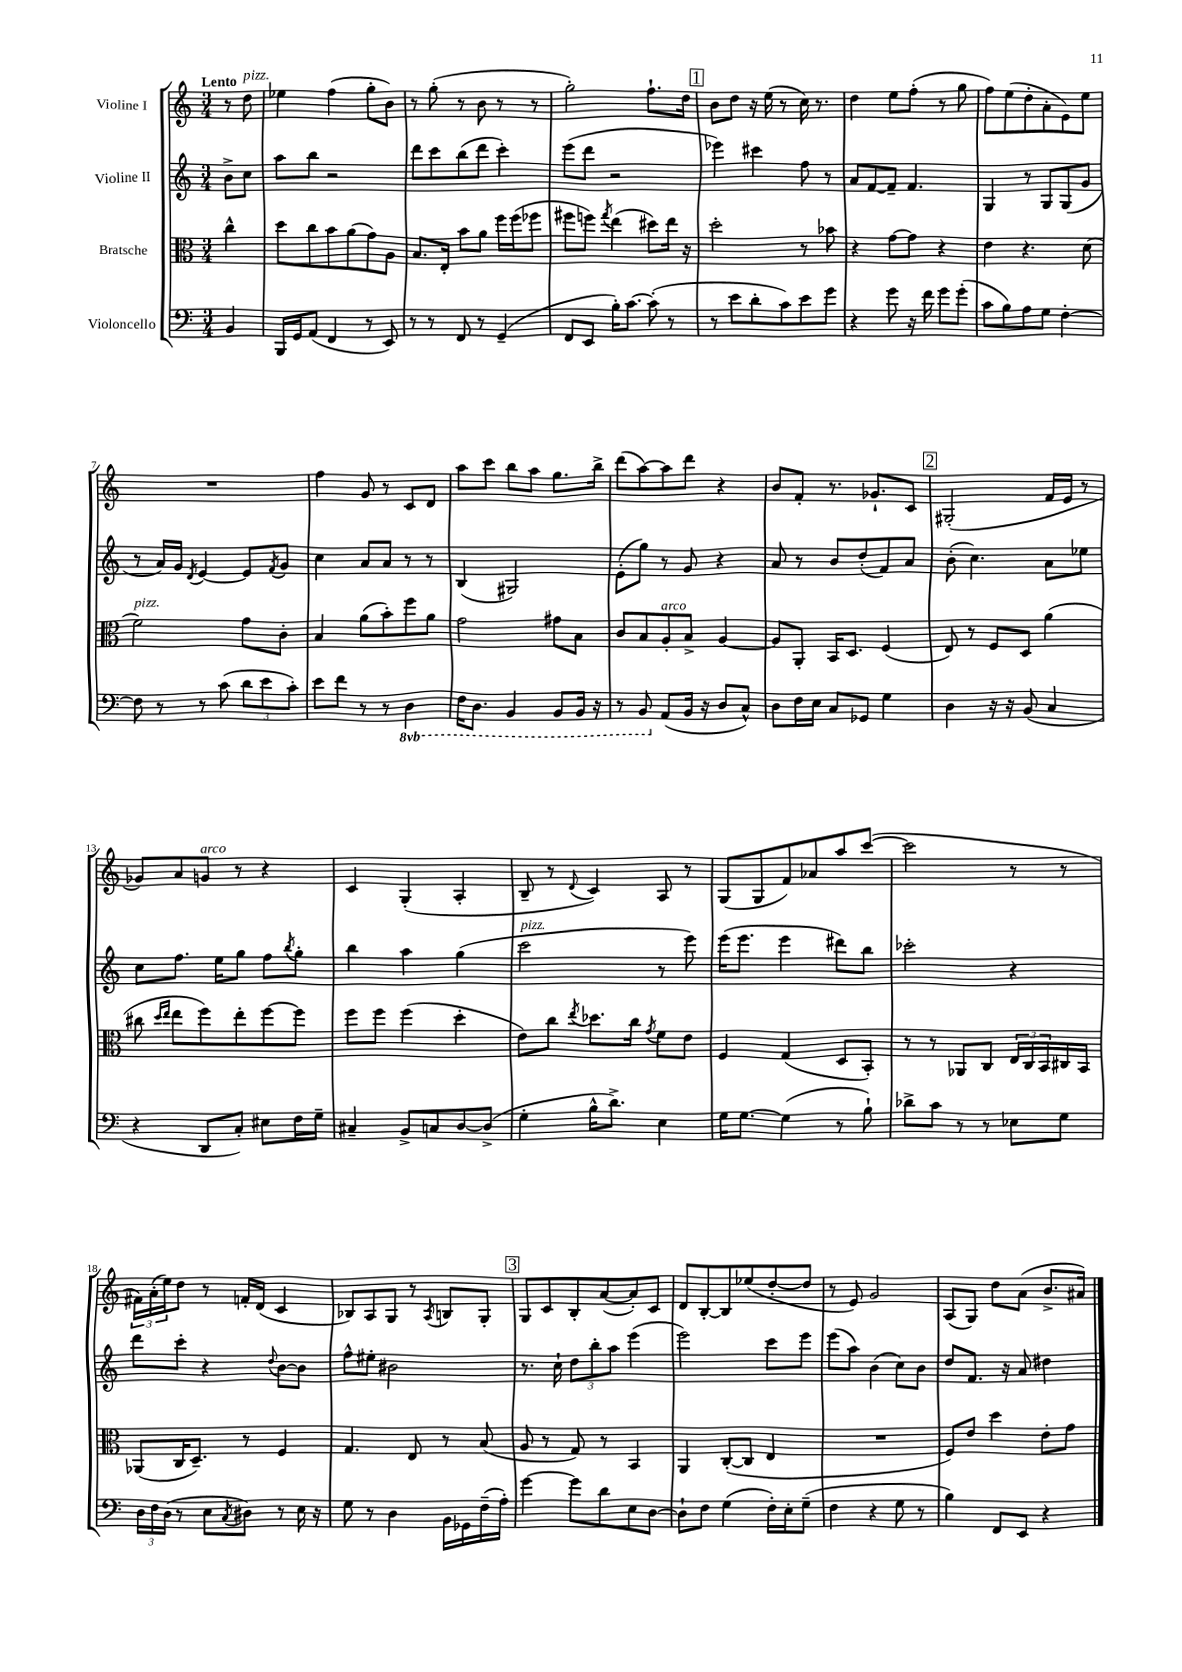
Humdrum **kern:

**kern	**kern	**kern	**kern
*staff4	*staff3	*staff2	*staff1
*clefF4	*clefC3	*clefG2	*clefG2
*k[]	*k[]	*k[]	*k[]
*M3/4	*M3/4	*M3/4	*M3/4
4BB	4cc^^	8b^	8r
.	.	8cc	8dd
=	=	=	=
16BBB	8dd	8aa	4ee-
16GG	.	.	.
(8AA	8cc	8bb	.
4FF	8b	2r	(4ff
.	(8a	.	.
8r	8g)	.	8gg'
8EE)	8A	.	8b)
=	=	=	=
8r	8.B	8ddd	8r
8r	.	8ccc	(8gg'
.	16E'	.	.
8FF	8b	(8bb	8r
8r	8a	8ddd	8b
(4GG~	16ff	4ccc')	8r
.	(16ff	.	.
.	8ff-	.	8r
=	=	=	=
8FF	8ff#	(8eee	2gg')
8EE	8ff)	8ddd	.
.	8qgg	.	.
16B')	(4ee	2r	.
[8.c	.	.	.
(8c']	8dd#)	.	8.ff`
8r	16ee	.	.
.	16r	.	16dd
=	=	=	=
8r	2dd'	4eee-)	8b
8e	.	.	8dd
8d'	.	4ccc#	16r
.	.	.	(16ee
8c)	.	.	8r
8e	8r	8ff	16cc)
.	.	.	8.r
8g	8b-	8r	.
=	=	=	=
4r	4r	8a	4dd
.	.	[8f	.
8g	[8g	8f~]	8ee
16r	8g]	4.f	(8ff'
16f	.	.	.
8g	4r	.	8r
(8g'	.	.	8gg
=	=	=	=
8c	4e	4G	8ff)
8B)	.	.	(8ee
8A	4.r	8r	8dd'
8G	.	8G	8a'
[4F'	.	(8G	8e)
.	(8d	8g	8ee
=	=	=	=
8F]	2f)	8r	2.r
8r	.	16a)	.
.	.	16g	.
.	.	8qd	.
8r	.	[4e	.
(8c	.	.	.
12d	8g	8e]	.
12e	.	.	.
.	.	8qf	.
.	8c'	8g	.
12c')	.	.	.
=	=	=	=
8e	4B	4cc	4ff
8f	.	.	.
8r	(8a	8a	8g
8r	8b')	8a	8r
4DD	8ff	8r	8c
.	8a	8r	8d
=	=	=	=
16FF	2g	(4B	8aa
8.DD	.	.	.
.	.	.	8ccc
4BBB	.	2G#)	8bb
.	.	.	8aa
8BBB	8g#	.	8.gg
16BBB	8B	.	.
16r	.	.	16bb^
=	=	=	=
8r	8c	(8e'	(8ddd
8BBB	8B	8gg)	[8aa)
(8AA	8A'	8r	8aa]
16BB	8B^	8g	8ddd
16r	.	.	.
8D	[4A	4r	4r
8C^^)	.	.	.
=	=	=	=
8D	8A]	8a	8b
16F	8AA'	8r	8f'
16E	.	.	.
8C	16BB	8b	8.r
.	8.D	.	.
8GG-	.	(8dd'	.
.	.	.	8.g-`
4G	(4F	8f)	.
.	.	8a	8c
=	=	=	=
4D	8E)	(8b'	(2G#'
.	8r	4.cc)	.
16r	8F	.	.
16r	.	.	.
(8BB	8D	.	.
4C	(4a	8a	16f
.	.	.	16e
.	.	8ee-	8r
=	=	=	=
4r	8cc#	8cc	8g-)
.	16qqdd	.	.
.	16qqee	.	.
.	8ee	8.ff	8a
8DD	8ff)	.	8g
.	.	16ee	.
8C')	8ee'	8gg	8r
8E#	[8ff	8ff	4r
.	.	8qbb	.
16F	8ff]	8gg'	.
16G~	.	.	.
=	=	=	=
4C#~	8ff	4bb	4c
.	8ff	.	.
8BB^	(4ff	4aa	(4G'
8C	.	.	.
[8D	4dd'	(4gg	4A'
(8D^]	.	.	.
=	=	=	=
4G'	8e)	2ccc	8B~
.	8cc	.	8r
.	8qee	.	8qqd
16B^^	8.dd-	.	4c)
8.d^)	.	.	.
.	16cc	.	.
.	8qg	.	.
4E	8f	8r	8A
.	8e	8eee)	8r
=	=	=	=
16G	4F	(16eee	(8G
[8.G	.	8.eee	.
.	.	.	8G
(4G]	(4G	4eee	8f)
.	.	.	8a-
8r	8D	8ddd#)	8aa
8B`)	8BB')	8bb	([8ccc
=	=	=	=
8d-^	8r	2ccc-'	2ccc]
8c	8r	.	.
8r	8AA-	.	.
8r	8C	.	.
8E-	24E	4r	8r
.	24C	.	.
.	24BB	.	.
8G	16C#	.	8r
.	16BB	.	.
=	=	=	=
24D	(8AA-	8ddd	24f#)
24F	.	.	(24a'
(24D	.	.	24ee)
8r	16C	8ccc'	8dd
.	8.D~)	.	.
8E	.	4r	8r
8qC	.	.	.
8D#)	8r	.	16f'
.	.	.	(16d
.	.	8qqdd	.
8r	4F	[8b	4c
16E	.	8b]	.
16r	.	.	.
=	=	=	=
8G	4.G	8ff^^	8B-)
8r	.	8ee#'	8A
4D	.	2b#	8G
.	8E	.	8r
.	.	.	8qA
16BB	8r	.	8B
16GG-	.	.	.
(16F~	(8B	.	8G'
16A')	.	.	.
=	=	=	=
[4g	8A	8.r	8G
.	8r	.	8c
.	.	16cc`	.
8g]	8G)	12dd	8B'
.	.	12bb'	.
8d	8r	.	([8a
.	.	12aa	.
8E	4BB	(4eee	8a'])
[8D	.	.	8c
=	=	=	=
8D`]	4AA	2eee)	8d
8F	.	.	[8B'
(4G	([8C'	.	8B]
.	8C]	.	(8ee-
16F')	4E	8ccc	[8dd'
16E'	.	.	.
(8G~	.	8eee	8dd]
=	=	=	=
4F	2.r	(8eee	8r
.	.	8aa)	8e)
4r	.	(4b	2g
8G	.	8cc)	.
8r	.	8b	.
=	=	=	=
4B)	8F)	8dd	(8A
.	8e	8.f	8G)
8FF	4dd	.	8dd
.	.	16r	.
8EE	.	8a	(8a
4r	8e'	4dd#	8.b^
.	8g	.	.
.	.	.	16a#)
==	==	==	==
*-	*-	*-	*-
